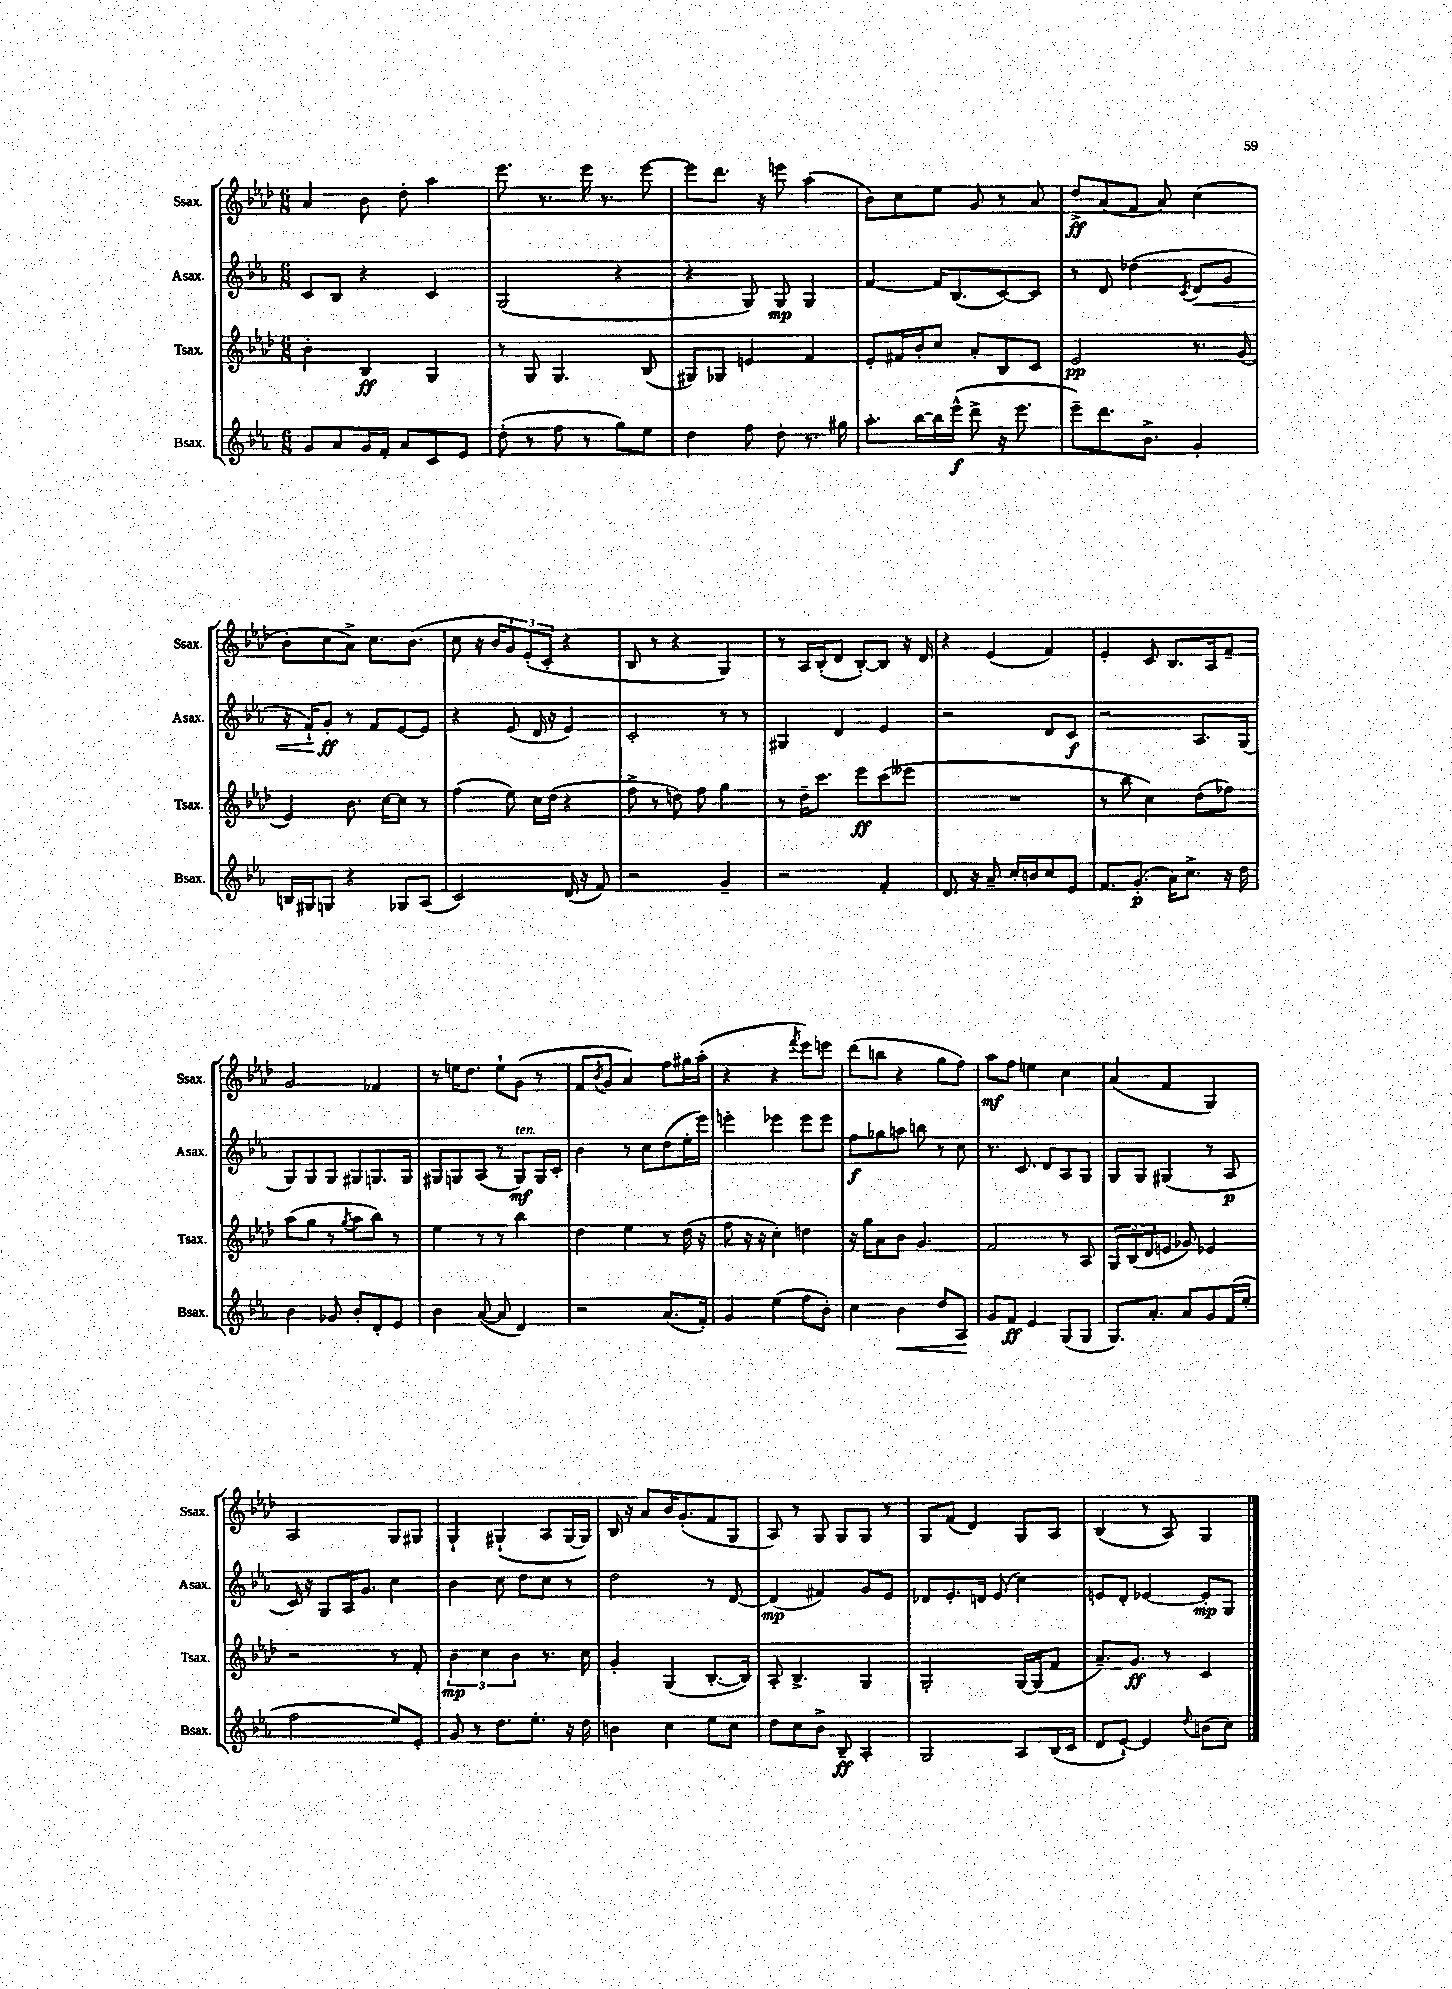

**kern	**dynam	**kern	**dynam	**kern	**dynam	**kern	**dynam
*part4	*part4	*part3	*part3	*part2	*part2	*part1	*part1
*staff4	*staff4	*staff3	*staff3	*staff2	*staff2	*staff1	*staff1
*I"Bsax.	*	*I"Tsax.	*	*I"Asax.	*	*I"Ssax.	*
*I'Bsax.	*	*I'Tsax.	*	*I'Asax.	*	*I'Ssax.	*
*clefG2	*	*clefG2	*	*clefG2	*	*clefG2	*
*k[b-e-a-]	*	*k[b-e-a-d-]	*	*k[b-e-a-]	*	*k[b-e-a-d-]	*
*M6/8	*	*M6/8	*	*M6/8	*	*M6/8	*
=123	=123	=123	=123	=123	=123	=123	=123
8g/L	.	4b-'\	.	8c/L	.	4a-/	.
8a-/	.	.	.	8B-/J	.	.	.
16g/L	.	4B-/	ff	4r	.	8b-\	.
16f'/JJ	.	.	.	.	.	.	.
8a-/L	.	.	.	.	.	8dd-'\	.
8c/	.	4G/	.	4c/	.	4aa-\	.
8e-/J	.	.	.	.	.	.	.
=124	=124	=124	=124	=124	=124	=124	=124
(8dd'\	.	8r	.	(2G/	.	8.eee-\	.
8r	.	8G/	.	.	.	.	.
.	.	.	.	.	.	8.r	.
8ff\	.	4.G/	.	.	.	.	.
8r	.	.	.	.	.	16eee-\	.
.	.	.	.	.	.	8.r	.
8gg\L)	.	.	.	4r	.	.	.
8ee-\J	.	(8B-/	.	.	.	[8eee-\	.
=125	=125	=125	=125	=125	=125	=125	=125
4dd\	.	8G#X/L)	.	4r	.	8eee-\L]	.
.	.	8G-X/J	.	.	.	8.ddd-\J	.
8ff\	.	4en/	.	8G/)	.	.	.
.	.	.	.	.	.	16r	.
8dd'\	.	.	.	8G/	mp	8eeen\	.
8.r	.	4f/	.	4G/	.	(4aa-\	.
16gg#X\	.	.	.	.	.	.	.
=126	=126	=126	=126	=126	=126	=126	=126
8.aa-'\L	.	8e-'/L	.	[4f/	.	8b-\L)	.
.	.	16f#X/L	.	.	.	8cc\	.
[16bb-\L	.	16b-'/J	.	.	.	.	.
16bb-\]	.	8cc/J	.	16f/KL]	.	8ee-\J	.
(16eee-^^\JJ	f	.	.	(8.B-/	.	.	.
8ddd^\	.	8a-'/L	.	.	.	8g/	.
16r	.	8B-/	.	[8c/)	.	8r	.
8.eee-\	.	.	.	.	.	.	.
.	.	8c/J	.	8c/J]	.	8a-/	.
=127	=127	=127	=127	=127	=127	=127	=127
8eee-~\L)	.	2e-/	pp	8r	.	8dd-^/L	ff
8.ddd\	.	.	.	8d/	.	(8a-/	.
.	.	.	.	(4dd-X\	.	8f/J	.
8.b-^\J	.	.	.	.	.	.	.
.	.	.	.	.	.	8a-/)	.
.	.	.	.	8qc/	.	.	.
!	!	!	!	!	!LO:HP:b	!	!
4g'/	.	8.r	.	8d/L	<	(4cc\	.
.	.	.	.	8g/J	.	.	.
.	.	(16g/	.	.	.	.	.
!!LO:LB:g=z
=128	=128	=128	=128	=128	=128	=128	=128
16Bn/LL	.	4e-/)	.	16r	.	8b-'\L	.
16G#X/J	.	.	.	16f`/KL)	.	.	.
8Gn/J	.	.	.	8g'/J	ff	8cc\	.
4r	.	8.b-\	.	8r	[	8a-^\J)	.
.	.	.	.	8f/L	.	8.cc\L	.
.	.	[16cc\KL	.	.	.	.	.
8G-X/L	.	8cc\J]	.	[8e-/	.	.	.
.	.	.	.	.	.	(8.b-\J	.
(8A-/J	.	8r	.	8e-/J]	.	.	.
=129	=129	=129	=129	=129	=129	=129	=129
2c/)	.	(4ff\	.	4r	.	8cc\	.
.	.	.	.	.	.	16r	.
.	.	.	.	.	.	16b-/KL	.
.	.	8ee-\)	.	(8e-/	.	12g/)	.
.	.	.	.	.	.	(12e-'/	.
.	.	16cc\LL	.	16d/	.	.	.
.	.	.	.	.	.	12c'/J	.
.	.	(16dd-\JJ	.	16r	.	.	.
(16d/	.	4r	.	4e-/)	.	4r	.
16r	.	.	.	.	.	.	.
8f/)	.	.	.	.	.	.	.
=130	=130	=130	=130	=130	=130	=130	=130
2r	.	8ff^\	.	2c'/	.	8B-/	.
.	.	8r	.	.	.	8r	.
.	.	8ddn\)	.	.	.	4r	.
.	.	8ff\	.	.	.	.	.
4g~/	.	4gg\	.	8r	.	4G/)	.
.	.	.	.	8r	.	.	.
=131	=131	=131	=131	=131	=131	=131	=131
2r	.	8r	.	4G#X/	.	8r	.
.	.	16dd-~\KL	.	.	.	16A-/LL	.
.	.	8.ccc\J	.	.	.	(16B-'/J	.
.	.	.	.	4d/	.	8d-/J	.
.	.	8eee-\L	ff	.	.	[8B-'/L)	.
4f'/	.	(8ccc\	.	4e-/	.	8B-/J]	.
.	.	8eee--X\J	.	.	.	16r	.
.	.	.	.	.	.	16d-/	.
=132	=132	=132	=132	=132	=132	=132	=132
8.d/	.	2.r	.	2r	.	4r	.
16r	.	.	.	.	.	.	.
8a-~/	.	.	.	.	.	(4e-/	.
16cc'/LL	.	.	.	.	.	.	.
16bn/J	.	.	.	.	.	.	.
8cc/	.	.	.	8d/L	.	4f/)	.
8e-/J	.	.	.	8c/J	f	.	.
=133	=133	=133	=133	=133	=133	=133	=133
8.f/L	.	8r	.	2r	.	4e-'/	.
.	.	8bb-\	.	.	.	.	.
(8.g'/J	p	.	.	.	.	.	.
.	.	4cc\)	.	.	.	8c/	.
16a-\KL)	.	.	.	.	.	8.B-/L	.
8.cc^\J	.	.	.	.	.	.	.
.	.	(8dd-\L	.	8.A-/L	.	.	.
.	.	.	.	.	.	16A-/k	.
16r	.	8ff-X\J)	.	.	.	8f~/J	.
16dd\	.	.	.	(16G/Jk	.	.	.
!!LO:LB:g=z
=134	=134	=134	=134	=134	=134	=134	=134
4b-\	.	(8aa-\L	.	8G/L)	.	2g/	.
.	.	8gg\J	.	8G/	.	.	.
8g-X/	.	8r	.	8G/J	.	.	.
.	.	8qgg/	.	.	.	.	.
8b-'/L	.	8aa-\L	.	8G#X/L	.	.	.
8d'/	.	8bb-\J)	.	8.Gn/	.	4f-X/	.
8e-/J	.	8r	.	.	.	.	.
.	.	.	.	16G/Jk	.	.	.
=135	=135	=135	=135	=135	=135	=135	=135
4b-\	.	4ee-\	.	8G#X/L	.	8r	.
.	.	.	.	8Gn/	.	16een\KL	.
.	.	.	.	.	.	8.dd-\J	.
([8a-/	.	8r	.	(8A-/J	.	.	.
8a-/]	.	8r	.	8r	.	8ee`\L	.
!	!	!	!	!LO:TX:a:i:t=ten.	!	!	!
4d/)	.	4bb-\	.	8G/L)	mf	(8g\J	.
.	.	.	.	16G/L	.	8r	.
.	.	.	.	16c'/JJ	.	.	.
=136	=136	=136	=136	=136	=136	=136	=136
2r	.	4dd-\	.	4b-\	.	8f/L	.
.	.	.	.	.	.	8qb-/	.
.	.	.	.	.	.	8g/J	.
.	.	4ee-\	.	8r	.	4a-/)	.
.	.	.	.	8cc\L	.	.	.
(8.a-/L	.	8r	.	(8dd\	.	8ff\L	.
.	.	(16dd-\	.	16ee-'\L	.	16gg#X\L	.
16f'/Jk)	.	16r	.	16eee-\JJ)	.	(16aa-'\JJ	.
=137	=137	=137	=137	=137	=137	=137	=137
4g/	.	8ff\	.	4eeen'\	.	4r	.
.	.	16r	.	.	.	.	.
.	.	16r	.	.	.	.	.
(4ee-\	.	4cc'\)	.	4eee-X\	.	4r	.
.	.	.	.	.	.	8qfff/	.
8ff\L	.	4ddn\	.	8eee-\L	.	8eee-\L)	.
8b-'\J)	.	.	.	8eee-\J	.	8eeen\J	.
=138	=138	=138	=138	=138	=138	=138	=138
4cc\	.	16r	.	8ff\L	f	(8ddd-\L	.
.	.	16gg\KL	.	.	.	.	.
.	.	8a-\	.	8gg-X\	.	8bbn\J	.
!	!LO:HP:b	!	!	!	!	!	!
4b-\	<	8b-\J	.	8aan\J	.	4r	.
.	.	4.g/	.	8bbn\	.	.	.
8dd/L	.	.	.	8r	.	8gg\L	.
8A-/J	.	.	.	8cc\	.	8ff\J)	.
.	[	.	.	.	.	.	.
=139	=139	=139	=139	=139	=139	=139	=139
8g/L	.	2f/	.	8.r	.	8aa-\L	mf
8f/J	ff	.	.	.	.	8ff\J	.
.	.	.	.	8.c/	.	.	.
4e-/	.	.	.	.	.	4een\	.
.	.	.	.	8d/L	.	.	.
(8G/L	.	8r	.	8A-/	.	4cc\	.
8G/J	.	8A-/	.	8G/J	.	.	.
=140	=140	=140	=140	=140	=140	=140	=140
8.G/L)	.	12G/L	.	8G/L	.	(4a-/	.
.	.	(12B-/	.	.	.	.	.
.	.	.	.	8G/J	.	.	.
.	.	12d-/	.	.	.	.	.
8.a-'/J	.	.	.	.	.	.	.
.	.	8en/J	.	(4G#X/	.	4f/	.
8a-/L	.	8g-X/)	.	.	.	.	.
8g/	.	4e-X/	.	8r	.	4G/)	.
(16f/L	.	.	.	8A-/	p	.	.
16ee-'/JJ	.	.	.	.	.	.	.
!!LO:LB:g=z
=141	=141	=141	=141	=141	=141	=141	=141
2ff\	.	2r	.	16c/)	.	2A-/	.
.	.	.	.	16r	.	.	.
.	.	.	.	8G/L	.	.	.
.	.	.	.	16A-/K	.	.	.
.	.	.	.	8.g/J	.	.	.
8ee-/L)	.	8r	.	4cc\	.	8G/L	.
8e-'/J	.	8f'/	.	.	.	8G#X/J	.
=142	=142	=142	=142	=142	=142	=142	=142
8g/	.	6b-\	mp	4b-\	.	4G`/	.
8r	.	.	.	.	.	.	.
.	.	6cc\	.	.	.	.	.
8.dd\L	.	.	.	8cc\	.	(4G#X`/	.
.	.	6b-\	.	.	.	.	.
.	.	.	.	8dd\L	.	.	.
8.ee-'\J	.	.	.	.	.	.	.
.	.	8.r	.	8cc\J	.	8A-/L	.
16r	.	.	.	8r	.	[16G#/L	.
16dd\	.	16cc\	.	.	.	16G#/JJ])	.
=143	=143	=143	=143	=143	=143	=143	=143
4bn\	.	4g'/	.	2dd\	.	16B-/	.
.	.	.	.	.	.	16r	.
.	.	.	.	.	.	8a-/L	.
4cc\	.	(4G/	.	.	.	16b-/K	.
.	.	.	.	.	.	(8.g'/	.
8ee-\L	.	[8.B-'/L	.	8r	.	8f/	.
8cc\J	.	.	.	[8d/	.	8G/J	.
.	.	16B-/Jk])	.	.	.	.	.
=144	=144	=144	=144	=144	=144	=144	=144
8dd\L	.	8A-'/	.	(4d/]	mp	8A-/)	.
8cc\	.	4.B-^/	.	.	.	8r	.
8b-^\J	.	.	.	4f#X/)	.	8G/	.
8B-~/	ff	.	.	.	.	8G/L	.
4A-'/	.	4G/	.	8g/L	.	8G/J	.
.	.	.	.	8e-/J	.	8r	.
=145	=145	=145	=145	=145	=145	=145	=145
2G/	.	2G'/	.	8d-X/L	.	8G/L	.
.	.	.	.	8.e-'/	.	(8f/J	.
.	.	.	.	.	.	4d-/)	.
.	.	.	.	16dn/Jk	.	.	.
.	.	.	.	(8e-/	.	.	.
8A-/L	.	[16G/LL	.	4cc\)	.	8G/L	.
.	.	(16G/J]	.	.	.	.	.
(16B-/L	.	8f/J	.	.	.	8A-/J	.
16c/JJ	.	.	.	.	.	.	.
=146	=146	=146	=146	=146	=146	=146	=146
8d/L	.	8.a-~/L)	.	8en/L	.	(4B-/	.
[8e-`/J)	.	.	.	8d'/J	.	.	.
.	.	8.g/J	ff	.	.	.	.
4e-/]	.	.	.	[4e-X/	.	8r	.
.	.	8r	.	.	.	8A-/)	.
8qqdd/	.	.	.	.	.	.	.
(8bn\L	.	4c/	.	8e-'/L]	mp	4G/	.
8cc\J)	.	.	.	8G/J	.	.	.
==	==	==	==	==	==	==	==
*-	*-	*-	*-	*-	*-	*-	*-
